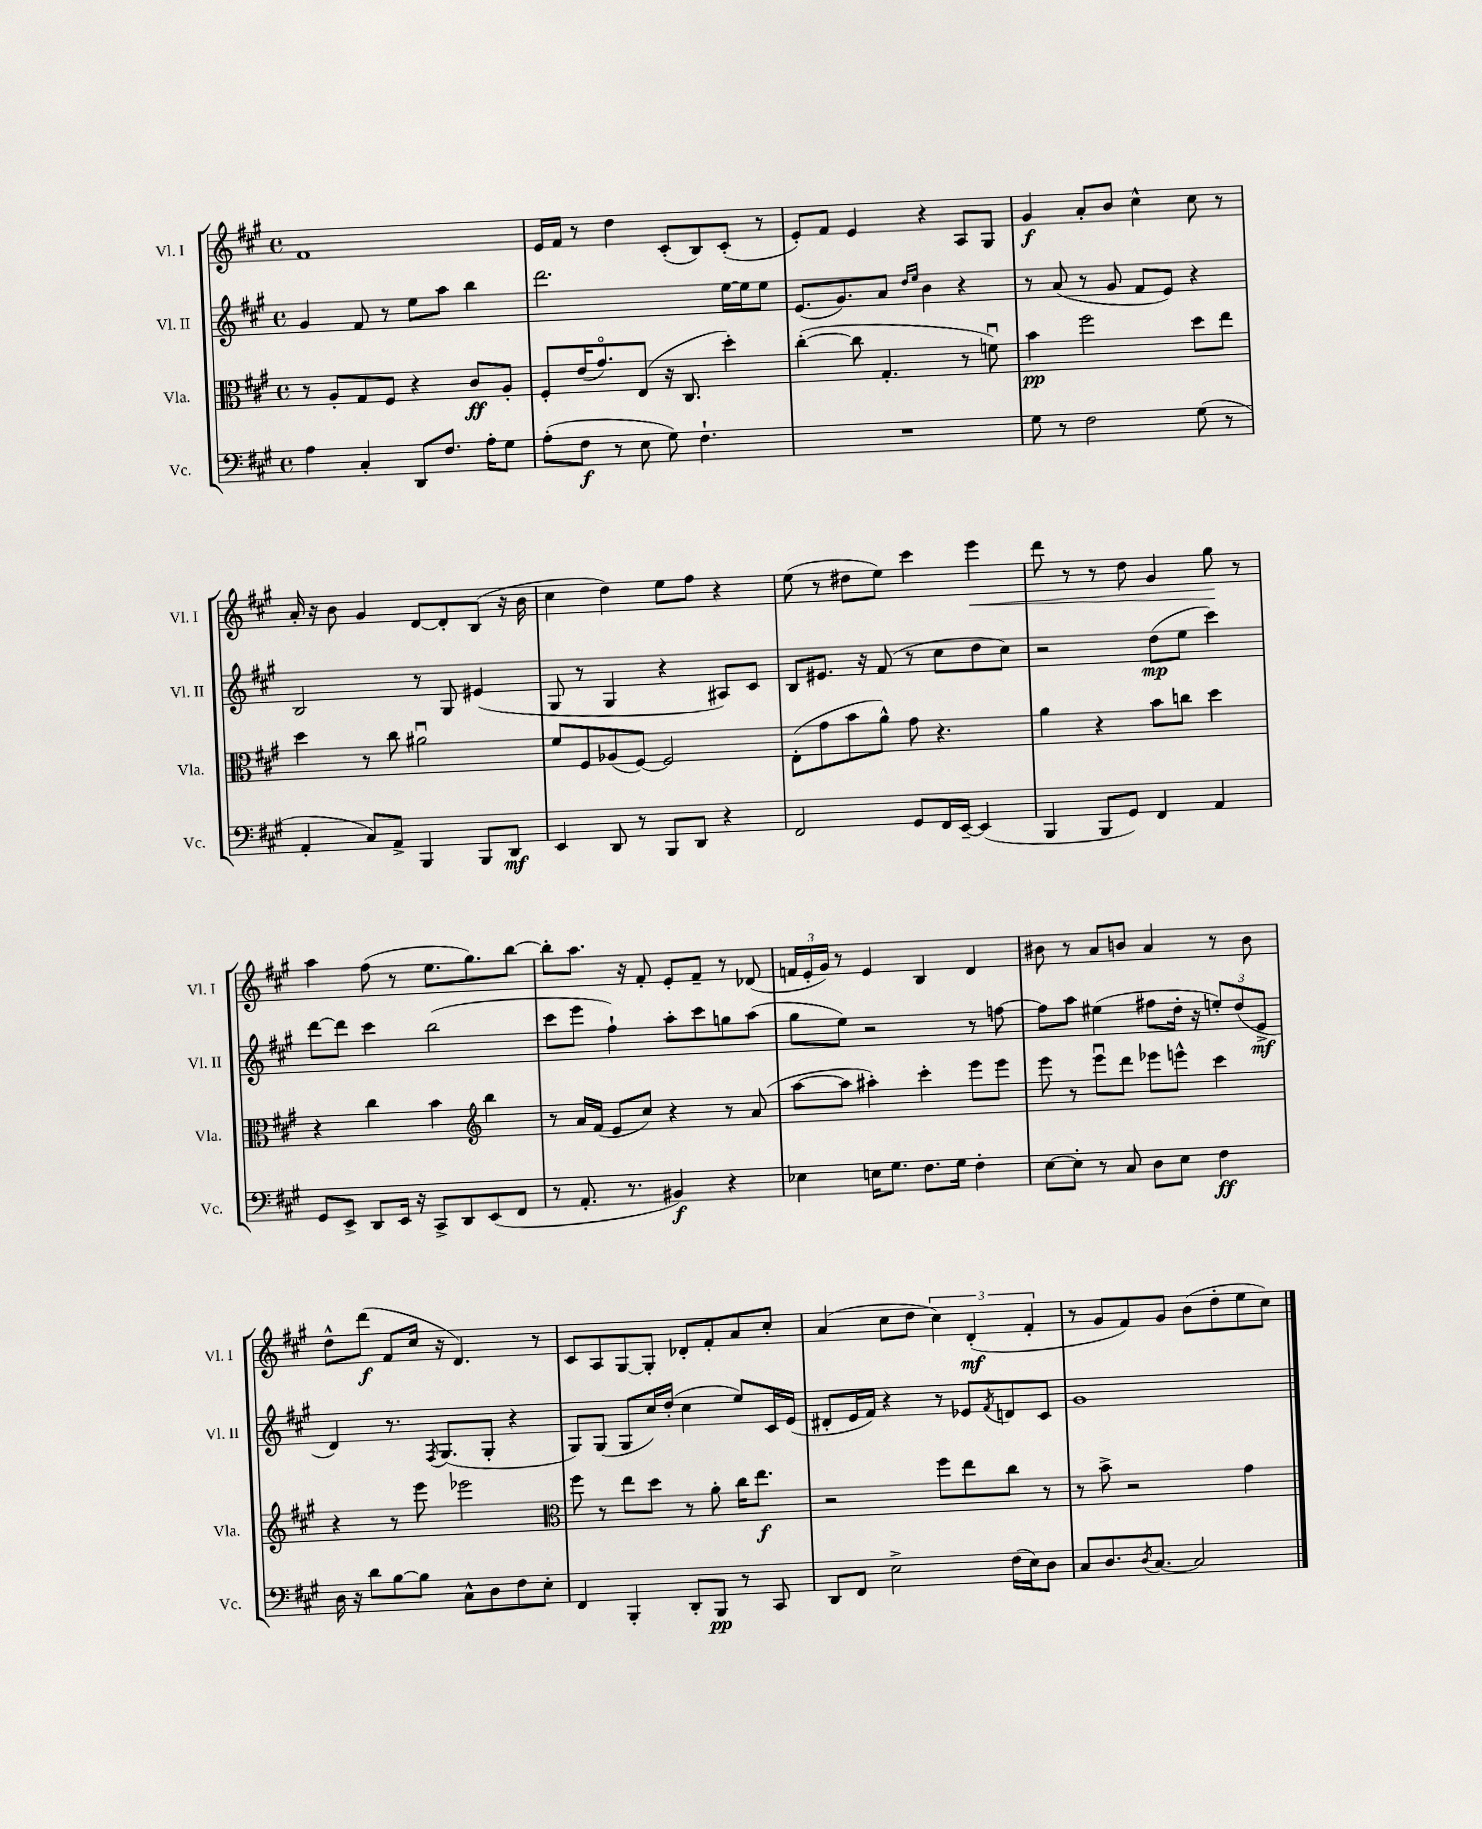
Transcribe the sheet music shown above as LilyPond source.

<<
\new StaffGroup <<
\new Staff = "s0" \with { instrumentName = "Vl. I" shortInstrumentName = "Vl. I" } {
    \clef treble \key a \major \defaultTimeSignature \time 4/4
    fis'1 |
    e'16 fis'16 r8 d''4 cis'8-.( b8) cis'8-.( r8 |
    e'8-.) fis'8 e'4 r4 a8 gis8 |
    gis'4\f a'8-. b'8 cis''4-^ cis''8 r8 |
    a'16-. r16 b'8 gis'4 d'8~ d'8-. b8( r16 b'16 |
    cis''4 d''4) e''8 fis''8 r4 |
    e''8( r8 dis''8 e''8) cis'''4 e'''4\< |
    d'''8 r8 r8 d''8 gis'4 gis''8\! r8 |
    a''4 fis''8( r8 e''8. gis''8.) b''8~ |
    b''8-. a''8. r16 fis'8-. e'8-. fis'8-- r8 des'8( |
    \tuplet 3/2 { f'16 e'16-. gis'16) } r8 e'4 b4 d'4 |
    bis'8 r8 a'8 b'8 a'4 r8 b'8 |
    d''8-^ d'''8\f( fis'8 cis''16 r16 d'4.) r8 |
    cis'8 a8 gis8~ gis8-. des'8-. fis'8-. a'8 cis''8-. |
    a'4( cis''8 d''8 \tuplet 3/2 { cis''4) d'4-.\mf( fis'4-. } |
    r8 gis'8 fis'8) gis'8 b'8( d''8-. e''8 cis''8) \bar "|." |
}
\new Staff = "s1" \with { instrumentName = "Vl. II" shortInstrumentName = "Vl. II" } {
    \clef treble \key a \major \defaultTimeSignature \time 4/4
    gis'4 fis'8 r8 e''8 a''8 b''4 |
    d'''2. e''16~ e''16 e''8 |
    e'8.( gis'8.) a'8 \grace { d''16 e''16 } b'4 r4 |
    r8 a'8( r8 gis'8 fis'8 e'8) r4 |
    b2 r8 gis8 eis'4( |
    gis8 r8 gis4 r4 ais8) cis'8 |
    b8 eis'8. r16 fis'8( r8 cis''8 d''8 cis''8) |
    r2 d''8\mp( e''8 cis'''4) |
    d'''8~ d'''8 cis'''4 b''2( |
    cis'''8 e'''8 fis''4-!) a''8-. cis'''8 g''8 a''8( |
    gis''8 e''8) r2 r8 f''8~ |
    f''8 a''8 eis''4( fis''8 d''16-. r16 \tuplet 3/2 { e''8-.) d''8( e'8->\mf } |
    d'4) r8. \acciaccatura { fis8 } gis8.( gis8-. r4 |
    gis8) gis8( gis8 cis''16) d''16-.( cis''4 e''8) cis'16 e'16( |
    dis'8-. e'16 fis'16) r4 r8 ees'8 \acciaccatura { fis'8 } d'8 cis'8 |
    gis'1 \bar "|." |
}
\new Staff = "s2" \with { instrumentName = "Vla." shortInstrumentName = "Vla." } {
    \clef alto \key a \major \defaultTimeSignature \time 4/4
    r8 a8-. gis8 fis8 r4 cis'8\ff a8-. |
    fis8-. e'16( gis'8.\flageolet) e8( r16 cis8. d''4-.) |
    cis''4~-.( cis''8 gis4.-. r8 f'8\downbow) |
    b'4\pp fis''2 d''8 e''8 |
    d''4 r8 cis''8 ais'2\downbow |
    fis'8 fis8 aes8( fis8~) fis2 |
    e8-.( gis'8 b'8 a'8-^) gis'8 r4. |
    a'4 r4 b'8 c''8 d''4 |
    r4 cis''4 b'4 \clef treble b''4 |
    r8 a'16 fis'16( e'8 cis''8) r4 r8 a'8( |
    a''8~ a''8 ais''4-.) cis'''4-. e'''8 e'''8 |
    e'''8 r8 e'''8\downbow d'''8 ees'''8 e'''8-^ cis'''4 |
    r4 r8 e'''8 ees'''2 |
    \clef alto fis''8 r8 e''8 d''8 r8 a'8-. cis''16 e''8.\f |
    r2 fis''8 e''8 cis''8 r8 |
    r8 b'8-> r2 gis'4 \bar "|." |
}
\new Staff = "s3" \with { instrumentName = "Vc." shortInstrumentName = "Vc." } {
    \clef bass \key a \major \defaultTimeSignature \time 4/4
    a4 cis4-. d,8 fis8. a16-. gis8 |
    a8-.( fis8\f r8 e8 gis8) fis4.-! |
    R1 |
    gis8 r8 fis2 gis8( r8 |
    a,4-. cis8) a,8-> b,,4 b,,8 d,8\mf |
    e,4 d,8 r8 b,,8 d,8 r4 |
    fis,2 gis,8 fis,16 e,16~-- e,4( |
    b,,4 b,,8 gis,8) fis,4 a,4 |
    gis,8 e,8-> d,8 e,16 r16 cis,8-> d,8 e,8( fis,8 |
    r8 a,8.-. r8. bis,4\f) r4 |
    ees4 e16 gis8. fis8. gis16 fis4-. |
    e8~ e8-. r8 cis8 d8 e8 fis4\ff |
    d16 r16 d'8 b8~ b8 cis8-^ d8 fis8 e8-. |
    fis,4 b,,4-. d,8-. b,,8\pp r8 cis,8 |
    d,8 fis,8 e2-> fis16( e16) d8 |
    cis8 d8. \acciaccatura { d8 } cis8.~ cis2 \bar "|." |
}
>>
>>
\layout { \context { \Score \remove "Bar_number_engraver" } }
